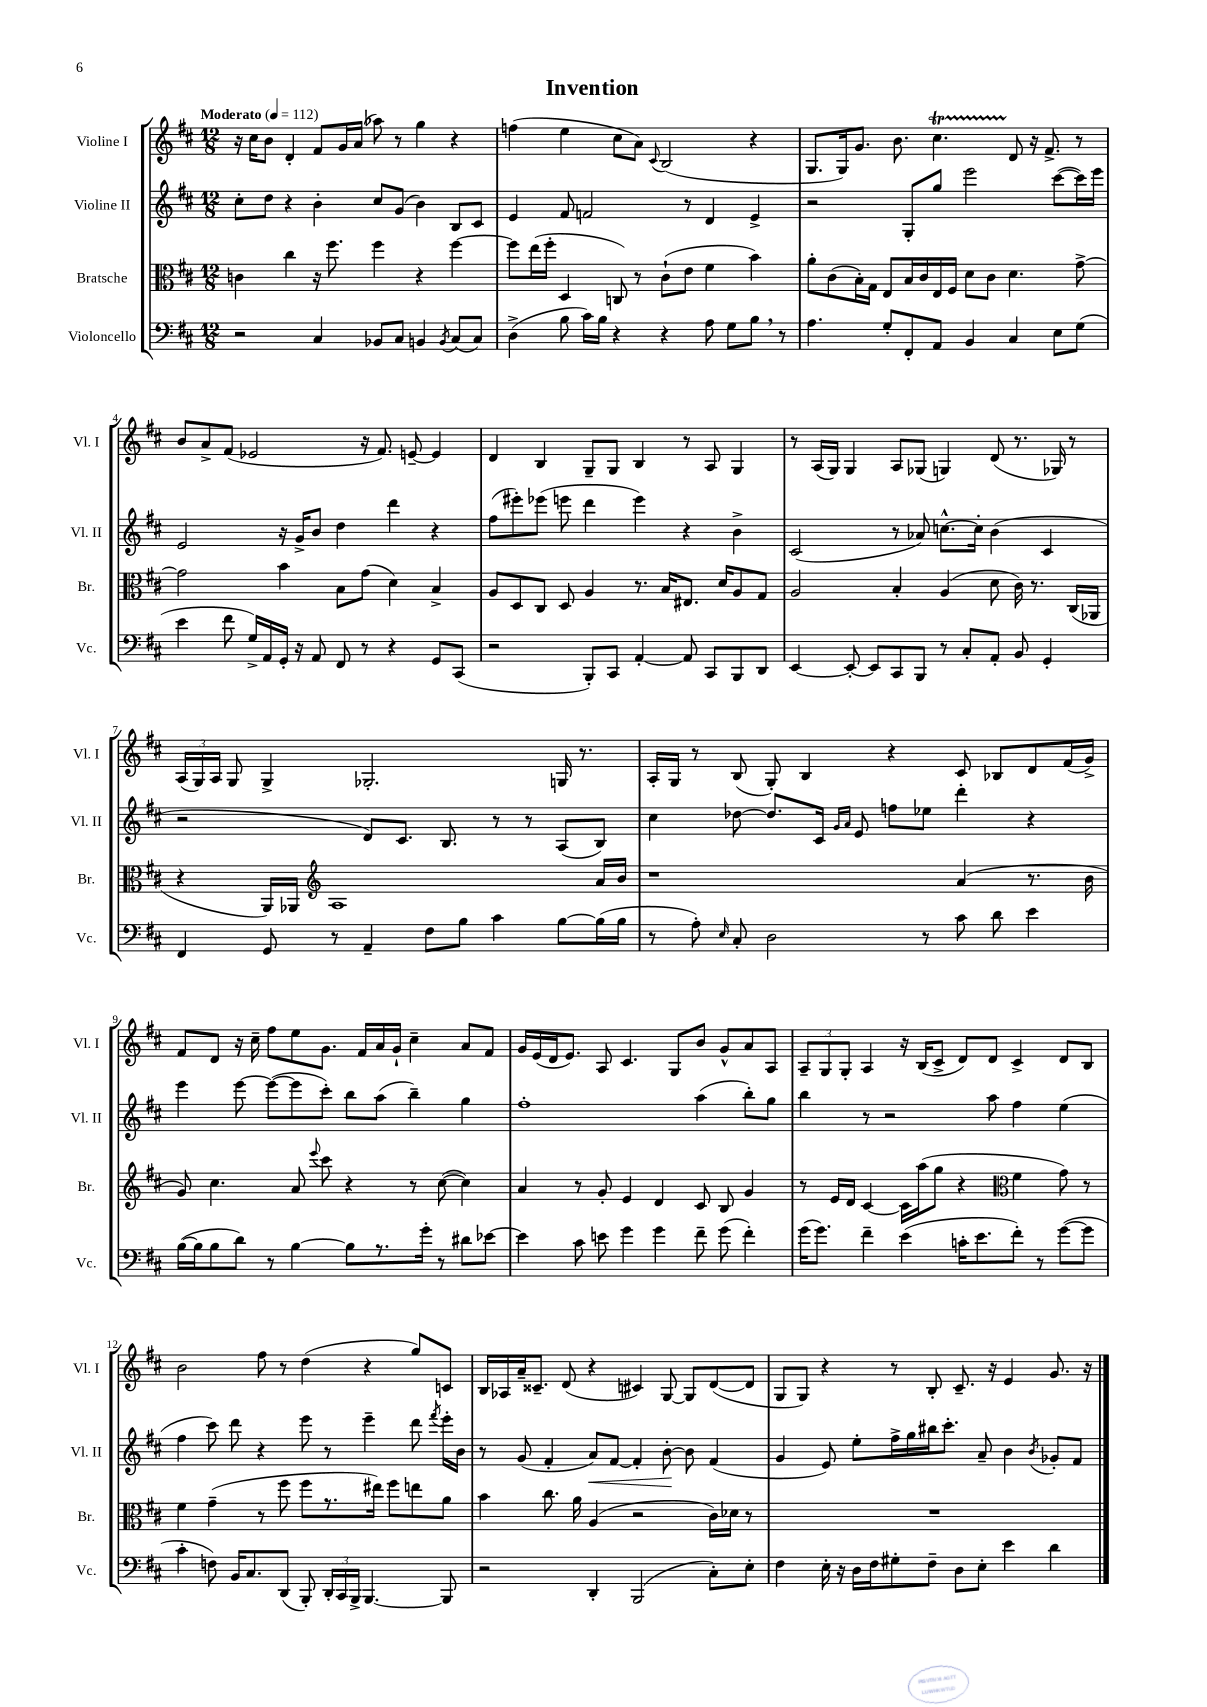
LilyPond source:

\header { title = "Invention" }
<<
\new StaffGroup <<
\new Staff = "s0" \with { instrumentName = "Violine I" shortInstrumentName = "Vl. I" } {
    \clef treble \key d \major \numericTimeSignature \time 12/8 \tempo "Moderato" 4 = 112
    \autoBeamOff r16 cis''16[ b'8] d'4-. fis'8[ g'16 a'16]( aes''8) r8 g''4 r4 |
    f''4( e''4 cis''8[ a'8]) \appoggiatura { cis'8 } b2( r4 |
    g8.[ g16) g'8.] b'8. cis''4.\startTrillSpan d'8\stopTrillSpan r16 fis'8.-> r8 |
    b'8[ a'8-> fis'8]( ees'2 r16 fis'8.) e'8~-- e'4 |
    d'4 b4 g8[-- g8] b4 r8 a8 g4 |
    r8 a16[( g16]) g4 a8[ ges8]( g4) d'8( r8. ges16) r8 |
    \tuplet 3/2 { a16[( g16) a16] } g8 g4-> ges2.-. g16 r8. |
    a16[-. g16] r8 b8( g8-.) b4 r4 cis'8 bes8[ d'8 fis'16( g'16]->) |
    fis'8[ d'8] r16 cis''16-- fis''8[ e''8 g'8.] fis'16[ a'16 g'16]-! cis''4-- a'8[ fis'8] |
    g'16[ e'16( d'16 e'8.]) a8 cis'4. g8[ b'8] g'8[-^ a'8 a8] |
    \tuplet 3/2 { a8[-- g8 g8]-. } a4 r16 b16[( cis'8]-> d'8[) d'8] cis'4-> d'8[ b8] |
    b'2 fis''8 r8 d''4( r4 g''8[) c'8] |
    b16[ aes16 a'16-- cisis'8.]-- d'8( r4 cis'4) g8~ g8[ d'8~( d'8] |
    g8[ g8]) r4 r8 b8-. cis'8.-- r16 e'4 g'8. r16 \bar "|." |
}
\new Staff = "s1" \with { instrumentName = "Violine II" shortInstrumentName = "Vl. II" } {
    \clef treble \key d \major \numericTimeSignature \time 12/8
    \autoBeamOff cis''8[-. d''8] r4 b'4-. cis''8[ g'8]( b'4) b8[ cis'8] |
    e'4 fis'8 f'2 r8 d'4 e'4-> |
    r2 g8[-. g''8] e'''2 cis'''8[~( cis'''16) e'''16] |
    e'2 r16 g'16[-> b'8] d''4 d'''4 r4 |
    fis''8[( eis'''8-.) ees'''8]( e'''8 d'''4 e'''4) r4 b'4-> |
    cis'2( r8 aes'8) c''8.[~-^ c''16]-. b'4( cis'4 |
    r2 d'8[) cis'8.] b8. r8 r8 a8[( b8]) |
    cis''4 des''8~ des''8.[ cis'16] \grace { g'16[ a'16] } e'8 f''8[ ees''8] d'''4-. r4 |
    e'''4 e'''8~ e'''8[~( e'''8 cis'''8]-.) b''8[ a''8]( b''4--) g''4 |
    fis''1-. a''4( b''8[-.) g''8] |
    b''4 r8 r2 a''8 fis''4 e''4( |
    fis''4 cis'''8) d'''8 r4 e'''8 r8 e'''4-- d'''8 \acciaccatura { fis'''8 } e'''16[-. b'16] |
    r8 g'8( fis'4-. a'8[\<) fis'8]~ fis'4-. b'8~-.\! b'8 fis'4( |
    g'4 e'8) e''8[-. fis''16-> g''16 bis''16 cis'''8.]-. a'8-- b'4 \acciaccatura { b'8 } ges'8[-. fis'8] \bar "|." |
}
\new Staff = "s2" \with { instrumentName = "Bratsche" shortInstrumentName = "Br." } {
    \clef alto \key d \major \numericTimeSignature \time 12/8
    \autoBeamOff c'4 cis''4 r16 fis''8. fis''4 r4 fis''4~ |
    fis''8[ e''16( fis''16]-. d4 c8) r8 cis'8[-!( e'8] fis'4 b'4) |
    a'8[-. cis'8( b16-.) g16] e8[ b16 cis'16 e16 fis16] d'8[ cis'8] d'4. g'8~-> |
    g'2 b'4 b8[ g'8]( d'4) b4-> |
    a8[ d8 cis8] d8 a4 r8. b16[ eis8.] d'16[ a8 g8] |
    a2 b4-. a4( d'8 cis'16) r8. cis16[( aes,16] |
    r4 a,16[) aes,16] \clef treble a1 a'16[ b'16] |
    r1 a'4( r8. b'16 |
    g'8) cis''4. a'8 \appoggiatura { e'''8 } cis'''8 r4 r8 cis''8~( cis''4) |
    a'4 r8 g'8-. e'4 d'4 cis'8 b8 g'4 |
    r8 e'16[ d'16] cis'4~ cis'16[ a''16( g''8] r4 \clef alto fis'4 g'8) r8 |
    fis'4 g'4--( r8 fis''8 fis''8[ r8. eis''16]) fis''8[ e''8 a'8] |
    b'4 cis''8. a'16 a4( r2 cis'16[) des'16] r8 |
    R1. \bar "|." |
}
\new Staff = "s3" \with { instrumentName = "Violoncello" shortInstrumentName = "Vc." } {
    \clef bass \key d \major \numericTimeSignature \time 12/8
    \autoBeamOff r2 cis4 bes,8[ cis8] b,4 \acciaccatura { b,8 } cis8[( cis8]) |
    d4->( b8 cis'16[) b16] r4 r4 a8 g8[ b8] \breathe r8 |
    a4. g8[-. fis,8-. a,8] b,4 cis4 e8[ g8]( |
    e'4 fis'8 g16[->) a,16 g,16]-. r16 a,8 fis,8 r8 r4 g,8[ cis,8]( |
    r2 b,,8[-.) cis,8] a,4~-. a,8 cis,8[ b,,8 d,8] |
    e,4~ e,8~-. e,8[ cis,8 b,,8] r8 cis8[-. a,8]-. b,8 g,4-. |
    fis,4 g,8 r8 a,4-- fis8[ b8] cis'4 b8[~ b16( b16] |
    r8 a8-.) \grace { e16 } cis8-. d2 r8 cis'8 d'8 e'4 |
    b16[~( b16 b8 d'8]) r8 b4~ b8[ r8. g'16]-. r8 dis'8[ ees'8]~ |
    ees'4 cis'8 e'8 g'4 g'4 fis'8-- g'8( fis'4-.) |
    g'16[( g'8.]) fis'4-- e'4( c'16[-. e'8. fis'8]-.) r8 g'8[~( g'8] |
    cis'4-. f8) b,16[ cis8. d,8]( b,,8-.) \tuplet 3/2 { d,16[-. cis,16 b,,16]-> } b,,4.~ b,,8 |
    r2 d,4-. b,,2( cis8[-.) e8]-. |
    fis4 e16-. r16 d16[ fis16 gis8-. fis8]-- d8[ e8]-. e'4 d'4 \bar "|." |
}
>>
>>
